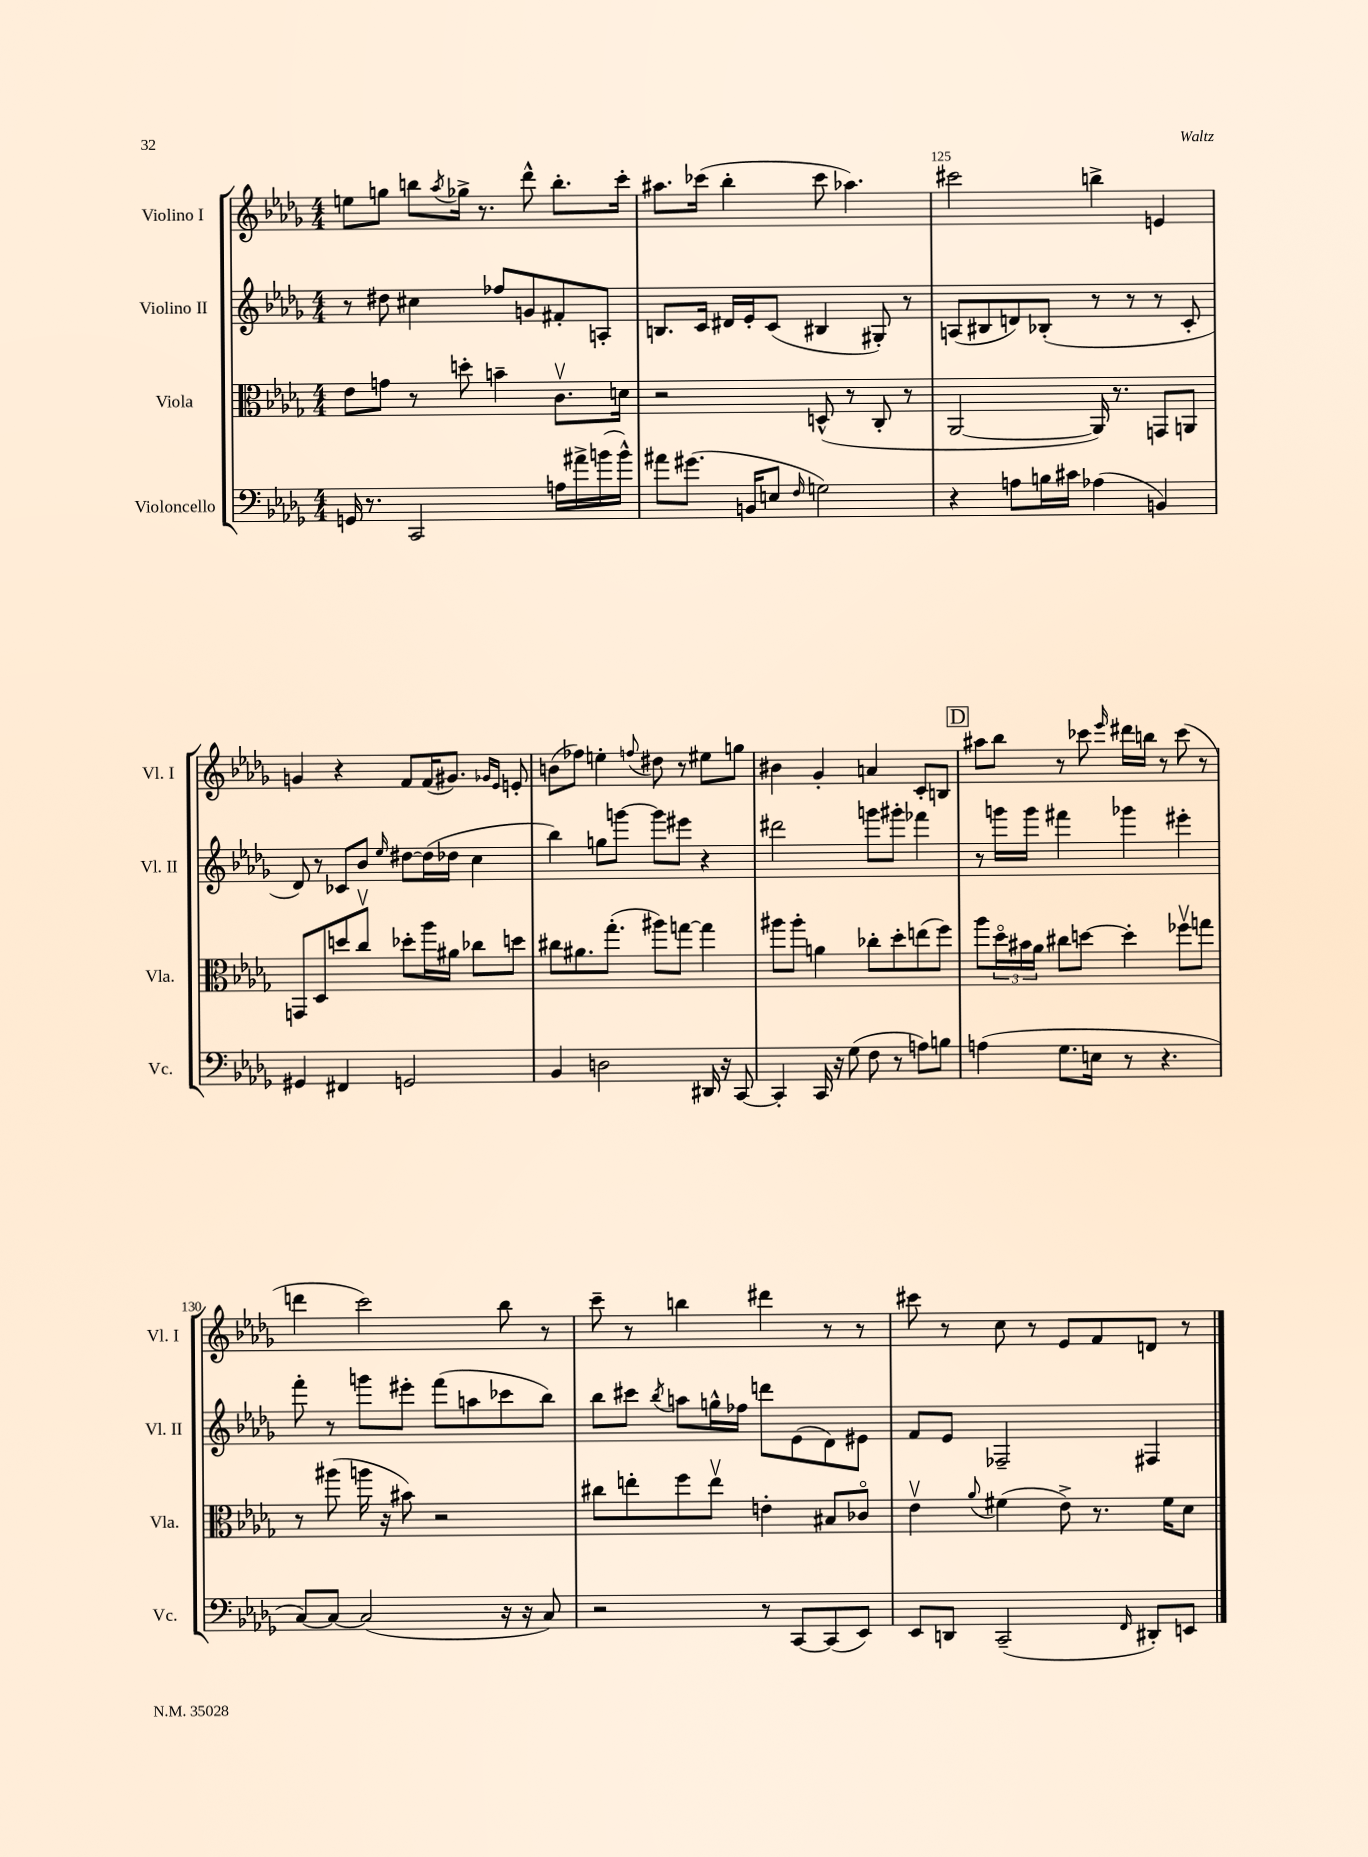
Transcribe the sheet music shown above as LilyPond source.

<<
\new StaffGroup <<
\new Staff = "s0" \with { instrumentName = "Violino I" shortInstrumentName = "Vl. I" } {
    \clef treble \key des \major \numericTimeSignature \time 4/4
    e''8 g''8 b''8 \acciaccatura { aes''8 } ges''16-> r8. des'''8-^ b''8.-. c'''16-. |
    ais''8. ces'''16( bes''4-. ces'''8 aes''4.) |
    cis'''2 b''4-> e'4 |
    g'4 r4 f'8 f'16( gis'8.) \grace { ges'16 ees'16 } e'8-. |
    b'8( fes''8) e''4-. \appoggiatura { f''8 } dis''8 r8 eis''8 g''8 |
    bis'4 ges'4-. a'4 c'8-. b8 |
    \mark \markup { \box "D" } ais''8 bes''8 r8 ces'''8 \grace { ees'''16 } dis'''16 b''16 r8 ces'''8( r8 |
    d'''4 c'''2) bes''8 r8 |
    c'''8-- r8 b''4 dis'''4 r8 r8 |
    cis'''8 r8 c''8 r8 ees'8 f'8 d'8 r8 \bar "|." |
}
\new Staff = "s1" \with { instrumentName = "Violino II" shortInstrumentName = "Vl. II" } {
    \clef treble \key des \major \numericTimeSignature \time 4/4
    r8 dis''8 cis''4 fes''8 g'8 fis'8-. a8-. |
    b8. c'16 dis'16 ees'16-. c'8( bis4 gis8-.) r8 |
    a8( bis8 d'8) bes8-.( r8 r8 r8 c'8-. |
    des'8) r8 ces'8 bes'8 \grace { ees''16 } dis''8~ dis''16( des''16 c''4 |
    bes''4) g''8 g'''8~ g'''8 eis'''8 r4 |
    dis'''2 g'''8 gis'''8-. fes'''4 |
    \mark \markup { \box "D" } r8 g'''16 g'''16 fis'''4 ges'''4 eis'''4-. |
    f'''8-. r8 g'''8 eis'''8-. f'''8( a''8 ces'''8 bes''8) |
    bes''8 cis'''8 \acciaccatura { bes''8 } a''8 g''16-^ fes''16 d'''8 ees'8( des'8) eis'8 |
    f'8 ees'8 fes2-- fis4 \bar "|." |
}
\new Staff = "s2" \with { instrumentName = "Viola" shortInstrumentName = "Vla." } {
    \clef alto \key des \major \numericTimeSignature \time 4/4
    ees'8 g'8 r8 d''8-. b'4-- c'8.\upbow d'16 |
    r2 d8-^( r8 c8-. r8 |
    aes,2~ aes,16) r8. g,8 a,8 |
    g,8 des8 d''8 c''8\upbow des''8-. aes''16 ais'16 ces''8 d''8 |
    cis''8 ais'8. ges''8.-.( ais''8) g''8~ g''4 |
    ais''8 ais''8-. a'4 ces''8-. des''8-. e''8( f''8) |
    \mark \markup { \box "D" } aes''8 \tuplet 3/2 { des''16\flageolet bis'16 aes'16 } cis''8 d''8~ d''4-. fes''8\upbow g''8 |
    r8 ais''8( a''16 r16 bis'8) r2 |
    cis''8 e''8-. f''8 e''8\upbow e'4-. bis8 ces'8\flageolet |
    ees'4\upbow \appoggiatura { aes'8 } fis'4( ees'8->) r8. fis'16 des'8 \bar "|." |
}
\new Staff = "s3" \with { instrumentName = "Violoncello" shortInstrumentName = "Vc." } {
    \clef bass \key des \major \numericTimeSignature \time 4/4
    g,16 r8. c,2 a16 ais'16-> b'16( b'16-^) |
    ais'8 gis'8.( b,16 e8 \grace { f16 } g2) |
    r4 a8 b16 cis'16 aes4( b,4) |
    gis,4 fis,4 g,2 |
    bes,4 d2 dis,16 r16 c,8~ |
    c,4-. c,16 r16 ges8( f8 r8 a8) b8 |
    \mark \markup { \box "D" } a4( ges8. e16 r8 r4. |
    c8~) c8~ c2( r16 r16 c8) |
    r2 r8 c,8~ c,8( ees,8) |
    ees,8 d,8 c,2--( \grace { f,16 } dis,8-.) e,8 \bar "|." |
}
>>
>>
\layout { \context { \Score currentBarNumber = #123 \override BarNumber.break-visibility = ##(#f #t #t) barNumberVisibility = #(every-nth-bar-number-visible 5) } }
